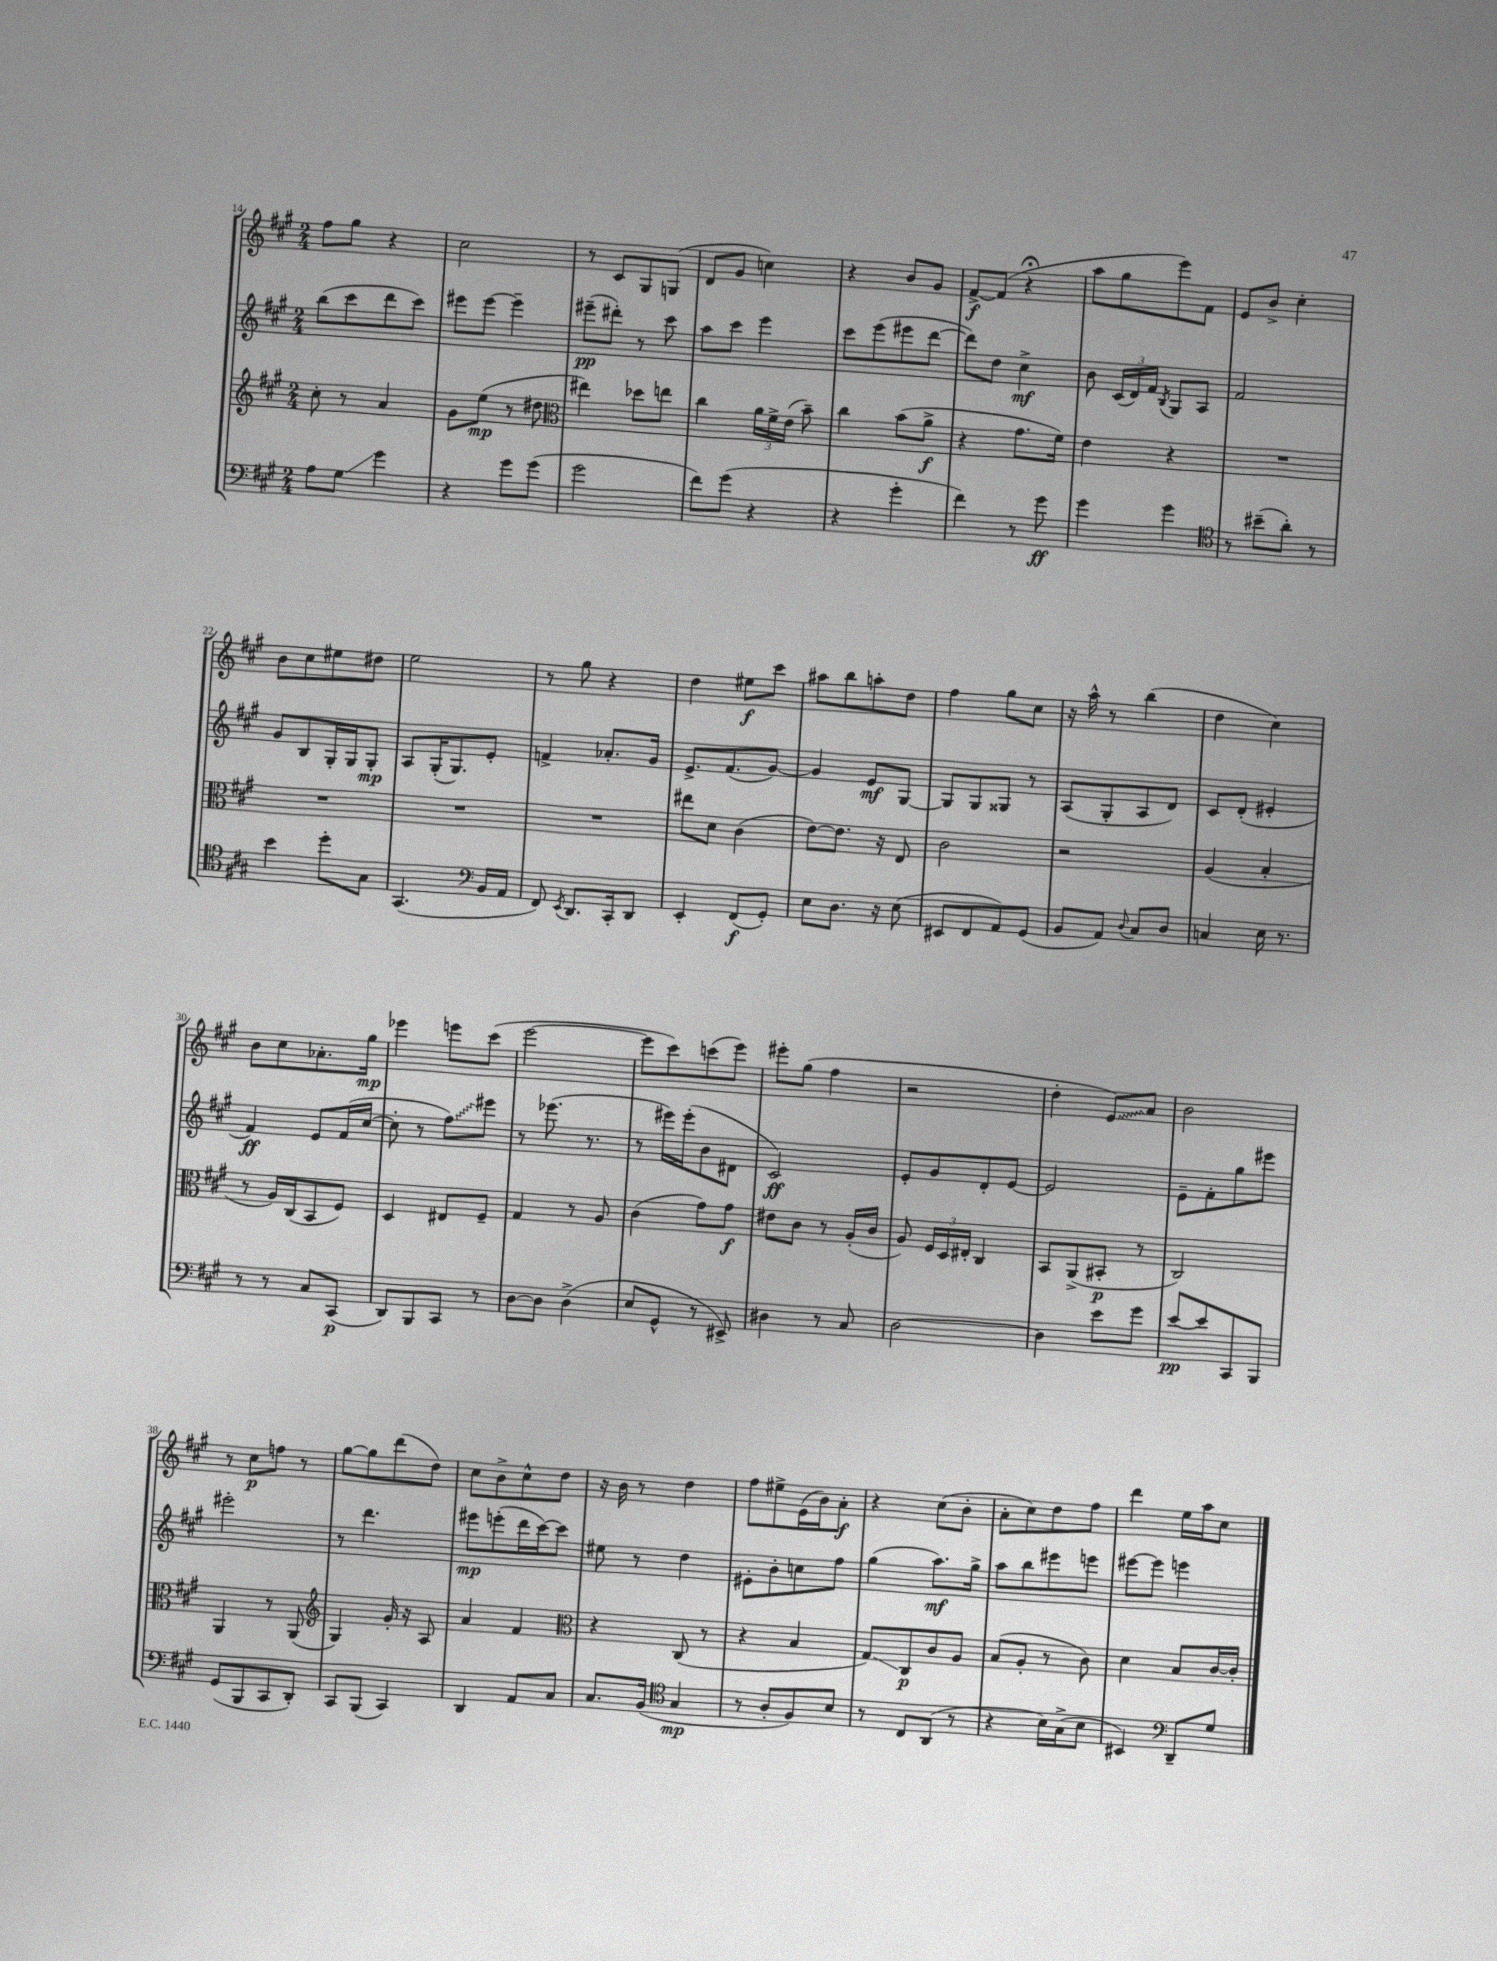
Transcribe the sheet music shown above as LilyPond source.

<<
\new StaffGroup <<
\new Staff = "s0" {
    \clef treble \key a \major \numericTimeSignature \time 2/4
    \autoBeamOff fis''8[ gis''8] r4 |
    cis''2 |
    r8 cis'8[ gis8 g8]( |
    d'8[ gis'8] c''4) |
    r4 b'8[ gis'8] |
    fis'8[~->\f fis'8]( r4\fermata |
    a''8[ gis''8 e'''8) fis'8] |
    e'8[ b'8]-> cis''4-. |
    b'8[ cis''8 eis''8 dis''8] |
    e''2 |
    r8 gis''8 r4 |
    d''4 eis''8[\f cis'''8] |
    ais''8[ b''8 a''8-. d''8] |
    fis''4 gis''8[ cis''8] |
    r16 a''16-^ r8 b''4( |
    d''4 cis''4) |
    b'8[ cis''8 aes'8.-. gis''16]\mp |
    ees'''4 e'''8[ cis'''8]( |
    e'''2~ |
    e'''8[ cis'''8) c'''8( e'''8]) |
    eis'''8[-. gis''8]( fis''4 |
    r2 |
    d''4-. \once \override Glissando.style = #'zigzag e'8[\glissando) a'8] |
    b'2 |
    r8 cis''8[\p f''8] r8 |
    gis''8[~ gis''8 d'''8( d''8]) |
    cis''8[ b'8-> cis''8-^ d''8] |
    r16 b'16 r8 d''4 |
    fis''8[ eis''8-> e'16( b'16) a'8]-.\f |
    r4 cis''8[( b'8]-. |
    a'8[-. cis''8) d''8 fis''8] |
    d'''4 e''16[ a''16 cis''8] \bar "|." |
}
\new Staff = "s1" {
    \clef treble \key a \major \numericTimeSignature \time 2/4
    \autoBeamOff b''8[( cis'''8 d'''8 cis'''8]) |
    eis'''8[ eis'''8]~ eis'''4-- |
    eis'''8[--\pp( dis'''8]-.) r8 cis'''8 |
    a''8[ cis'''8] e'''4 |
    cis'''8[ e'''8( eis'''8 d'''8]~ |
    d'''8[) d''8] cis''4->\mf |
    b'8 \tuplet 3/2 { cis'16[( d'16) fis'16] } \acciaccatura { b8 } gis8[ a8] |
    fis'2 |
    gis'8[ b8 gis16-. gis16 gis8]-.\mp |
    a8[ gis16-.( gis8.) e'8]-. |
    f'4-> aes'8.[-. gis'16] |
    e'8.[-> fis'8.( gis'8]~) |
    gis'4 e'8[\mf gis8]~ |
    gis8[ gis8 gisis8] r8 |
    a8[( gis8-. a8 d'8]) |
    cis'8[ d'8]-.( eis'4-. |
    fis'4\ff) e'8[ fis'16( cis''16]~ |
    cis''8-. r8 \once \override Glissando.style = #'zigzag fis''8[\glissando) eis'''8] |
    r8 ees'''8.( r8. |
    r8 eis'''16[) eis'''16-.( b'8 dis'8] |
    cis'2\ff) |
    e'8[-. gis'8 d'8-. e'8]~ |
    e'2 |
    e'8[-- fis'8-. gis''8 eis'''8] |
    eis'''2-. |
    r8 d'''4. |
    eis'''8[\mp e'''8-.( d'''16 cis'''16~) cis'''8] |
    eis''8 r8 d''4 |
    eis'8[-. b'8-. c''8 fis''8] |
    gis''4( a''8.[\mf) gis''16]-> |
    a''8[ b''8 eis'''8 e'''8] |
    eis'''8[~ eis'''8] e'''4 \bar "|." |
}
\new Staff = "s2" {
    \clef treble \key a \major \numericTimeSignature \time 2/4
    \autoBeamOff cis''8-. r8 a'4 |
    gis'8[ e''8]\mp( r8 dis''8 |
    \clef alto eis''4) des''8[ e''8] |
    cis''4 \tuplet 3/2 { a'16[ fis'16-> e'16]( } b'8--) |
    cis''4 b'8[( a'8]->\f |
    r4 gis'8.[ fis'16]) |
    e'4 r4 |
    R2 |
    R2 |
    R2 |
    R2 |
    eis''8[ d'8] cis'4( |
    e'8[~) e'8.] r16 e8 |
    cis'2 |
    r2 |
    a4( b4-. |
    r8 a16[) cis16( b,8 fis8]) |
    d4 eis8[ fis8]-- |
    gis4 r8 a8 |
    cis'4( gis'8[) gis'8]\f |
    eis'8[ cis'8] r8 a16[-.( cis'16] |
    a8) \tuplet 3/2 { fis16[ d16 eis16]-. } cis4 |
    b,8[ a,8->( bis,8]-.\p r8 |
    cis2) |
    a,4 r8 a,8( |
    \clef treble gis4) gis'16-. r16 a8 |
    a'4 fis'4 |
    \clef alto r4 cis8( r8 |
    r4 b4 |
    gis8[\glissando) cis8\p cis'8 a8] |
    b8[( a8]-. r8 cis'8) |
    d'4 b8[ cis'16~ cis'16]-. \bar "|." |
}
\new Staff = "s3" {
    \clef bass \key a \major \numericTimeSignature \time 2/4
    \autoBeamOff a8[ gis8]\glissando gis'4 |
    r4 gis'8[ gis'8]( |
    gis'2 |
    fis'8[) gis'8]( r4 |
    r4 gis'4-. |
    fis'4) r8 gis'8\ff |
    gis'4 gis'4 |
    \clef tenor r8 bis'8[--( a'8]-.) r8 |
    b'4 d''8[-. gis8] |
    gis,4.( \clef bass b,16[ a,16] |
    fis,8) \acciaccatura { e,8 } d,8.[ cis,16-. d,8] |
    e,4-. fis,8[\f( gis,8]-.) |
    e8[ d8.] r16 e8( |
    eis,8[ fis,8 a,8) gis,8]( |
    b,8[ a,8]) \appoggiatura { d8 } cis8[ d8] |
    c4 e16 r8. |
    r8 r8 cis8[ cis,8]\p( |
    d,8[) b,,8 cis,8] r8 |
    d8[~ d8] d4->( |
    e8[ gis,8]-^ r8 eis,8->) |
    dis4 r8 cis8 |
    d2~ |
    d4 e'8[ gis'8] |
    e'8[~\pp e'8 cis,8 b,,8] |
    gis,8[( b,,8 cis,8 d,8]-.) |
    cis,8[ b,,8]( cis,4) |
    d,4 a,8[ cis8] |
    cis8.[ b,16]( \clef tenor gis4\mp |
    r8 a8[-. fis8) b8] |
    r8 cis8[ a,8]( r8 |
    r4 b16[) gis16->( b8] |
    bis,4) \clef bass d,8[-- gis8] \bar "|." |
}
>>
>>
\layout { \context { \Score currentBarNumber = #14 } }
